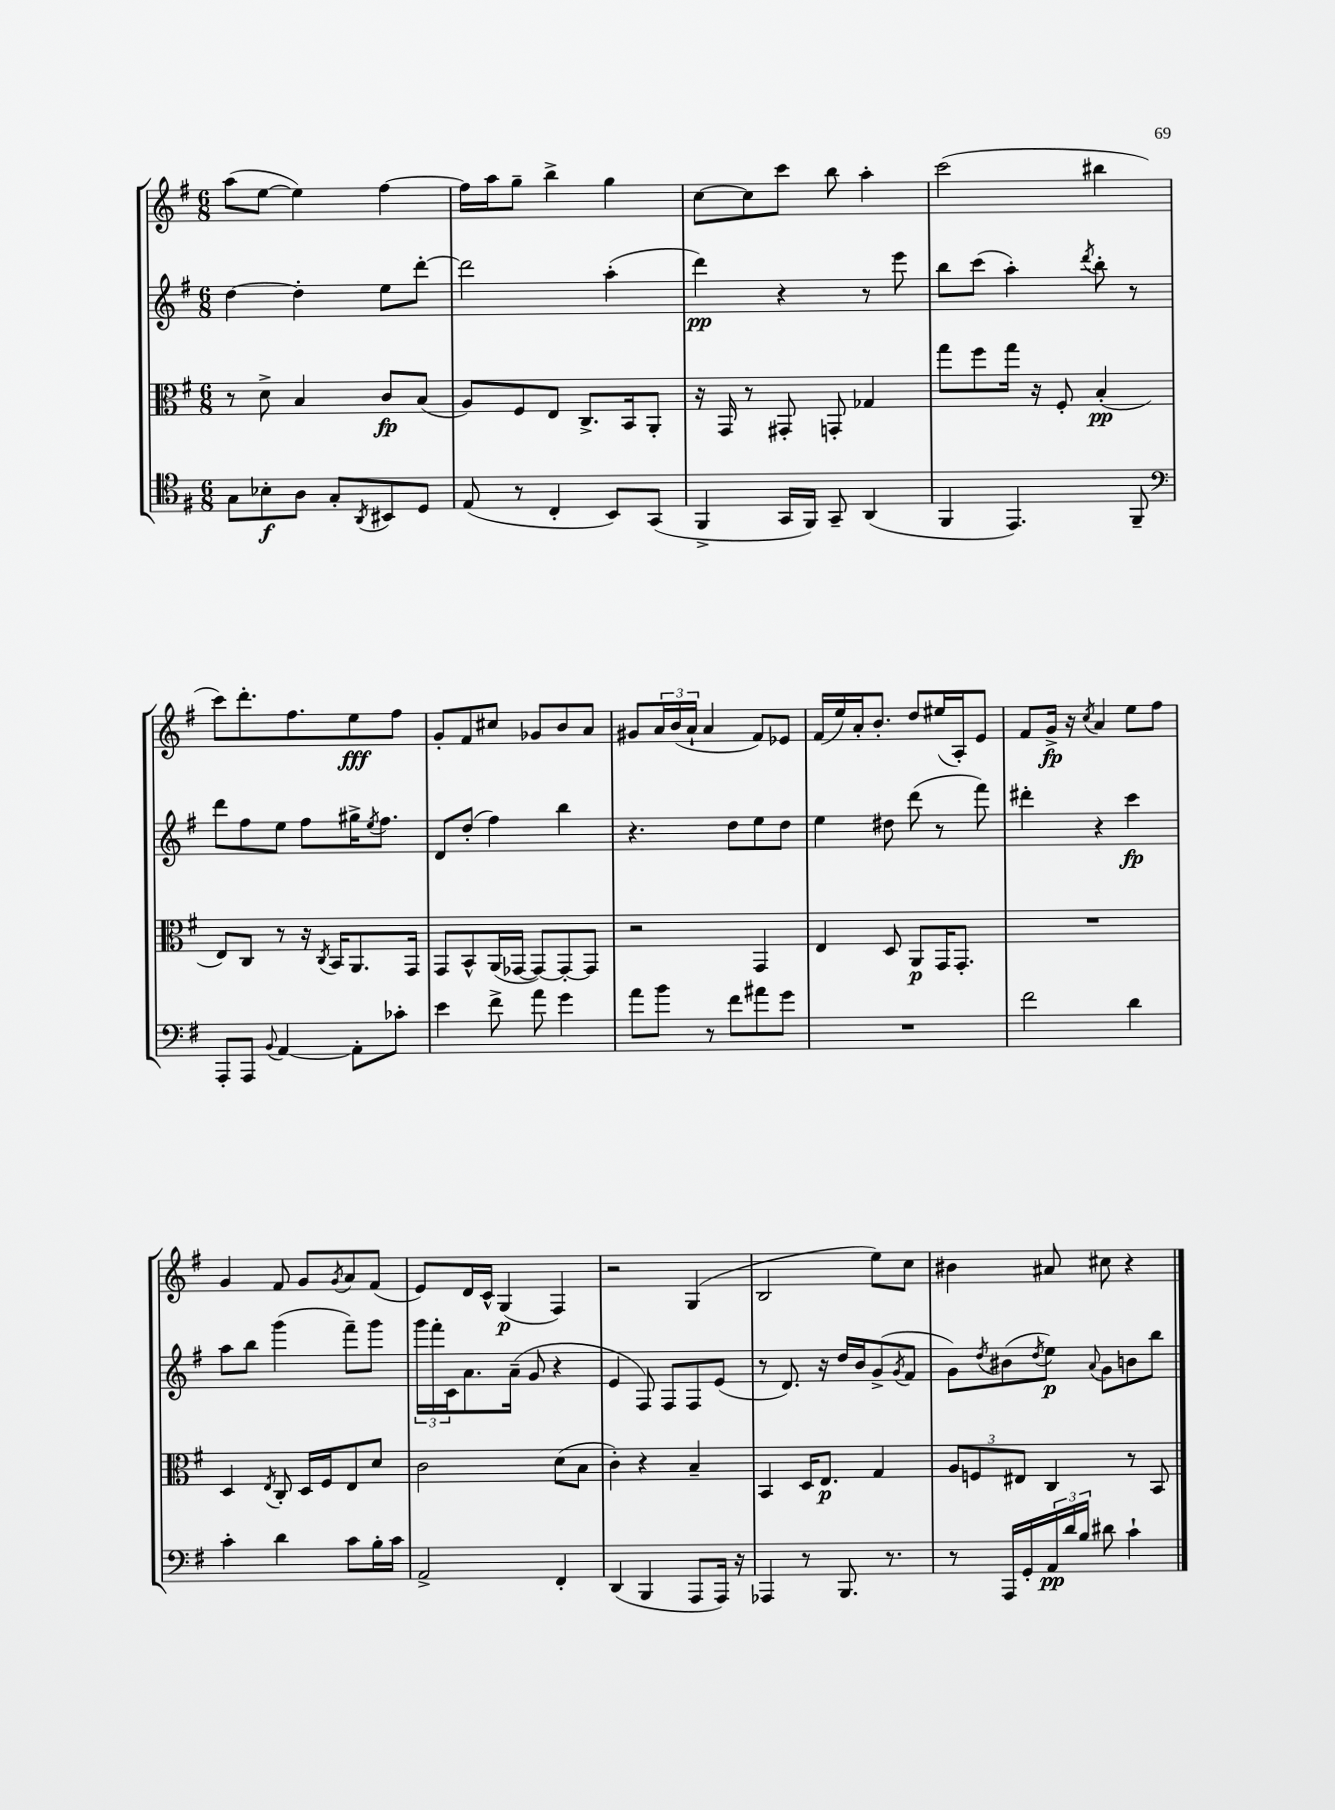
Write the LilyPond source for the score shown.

<<
\new StaffGroup <<
\new Staff = "s0" {
    \clef treble \key g \major \numericTimeSignature \time 6/8
    a''8( e''8~ e''4) fis''4~ |
    fis''16 a''16 g''8-- b''4-> g''4 |
    c''8~ c''8 c'''8 b''8 a''4-. |
    c'''2( bis''4 |
    c'''8) d'''8.-. fis''8. e''8\fff fis''8 |
    g'8-. fis'8 cis''8 ges'8 b'8 a'8 |
    gis'8 \tuplet 3/2 { a'16 b'16( a'16-! } a'4 fis'8) ees'8 |
    fis'16( e''16) a'16-. b'8.-. d''8 eis''16( a16-.) e'8 |
    fis'8 g'16->\fp r16 \acciaccatura { c''8 } a'4 e''8 fis''8 |
    g'4 fis'8 g'8 \acciaccatura { g'8 } a'8 fis'8( |
    e'8) d'16 c'16-^ g4\p( fis4) |
    r2 g4( |
    b2 e''8) c''8 |
    bis'4 ais'8 cis''8 r4 \bar "|." |
}
\new Staff = "s1" {
    \clef treble \key g \major \numericTimeSignature \time 6/8
    d''4~ d''4-. e''8 d'''8~-. |
    d'''2 a''4-.( |
    d'''4\pp) r4 r8 e'''8 |
    b''8 c'''8( a''4-.) \acciaccatura { d'''8 } b''8-. r8 |
    d'''8 fis''8 e''8 fis''8 gis''16-> \acciaccatura { e''8 } fis''8. |
    d'8 d''8-.( fis''4) b''4 |
    r4. d''8 e''8 d''8 |
    e''4 dis''8 d'''8( r8 fis'''8) |
    dis'''4-. r4 c'''4\fp |
    a''8 b''8 g'''4( fis'''8--) g'''8 |
    \tuplet 3/2 { g'''16 fis'''16-. c'16 } a'8. a'16--( g'8 r4 |
    e'4 fis8) fis8 fis8 e'8( |
    r8 d'8.) r16 d''16 b'16 g'8->( \acciaccatura { g'8 } fis'8 |
    g'8) \acciaccatura { d''8 } bis'8( \acciaccatura { d''8 } e''8\p) \appoggiatura { a'8 } g'8 b'8 b''8 \bar "|." |
}
\new Staff = "s2" {
    \clef alto \key g \major \numericTimeSignature \time 6/8
    r8 d'8-> b4 c'8\fp b8( |
    a8) fis8 e8 c8.-> b,16 a,8-. |
    r16 g,16 r8 gis,8-. g,8-. ges4 |
    g''8 fis''8 g''16 r16 fis8-. b4-.\pp( |
    e8) c8 r8 r16 \acciaccatura { c8 } b,16 a,8. g,16 |
    g,8 b,8-^ a,16( ges,16~ ges,8~) ges,8~-. ges,8 |
    r2 g,4 |
    e4 d8 a,8\p g,16 g,8.-. |
    R2. |
    d4 \acciaccatura { e8 } c8-. d16 fis16 e8 d'8 |
    c'2 d'8( b8 |
    c'4-.) r4 b4-- |
    b,4 d16 e8.\p g4 |
    \tuplet 3/2 { a8 f8 eis8 } c4 r8 b,8 \bar "|." |
}
\new Staff = "s3" {
    \clef tenor \key g \major \numericTimeSignature \time 6/8
    g8 bes8-.\f a8 g8-. \acciaccatura { a,8 } bis,8 d8 |
    e8( r8 c4-. b,8) g,8( |
    fis,4-> g,16 fis,16) g,8-- a,4( |
    fis,4 e,4.) fis,8-- |
    \clef bass a,,8-. a,,8 \appoggiatura { b,8 } a,4~ a,8-. ces'8-. |
    e'4 fis'8-> a'8 g'4 |
    a'8 b'8 r8 fis'8 ais'8 g'8 |
    R2. |
    fis'2 d'4 |
    c'4-. d'4 c'8 b16-. c'16 |
    a,2-> fis,4-. |
    d,4( b,,4 a,,8 a,,16) r16 |
    aes,,4 r8 b,,8. r8. |
    r8 a,,16 g,16-. \tuplet 3/2 { a,16\pp d'16 b16 } dis'8 c'4-! \bar "|." |
}
>>
>>
\layout { \context { \Score \remove "Bar_number_engraver" } }
